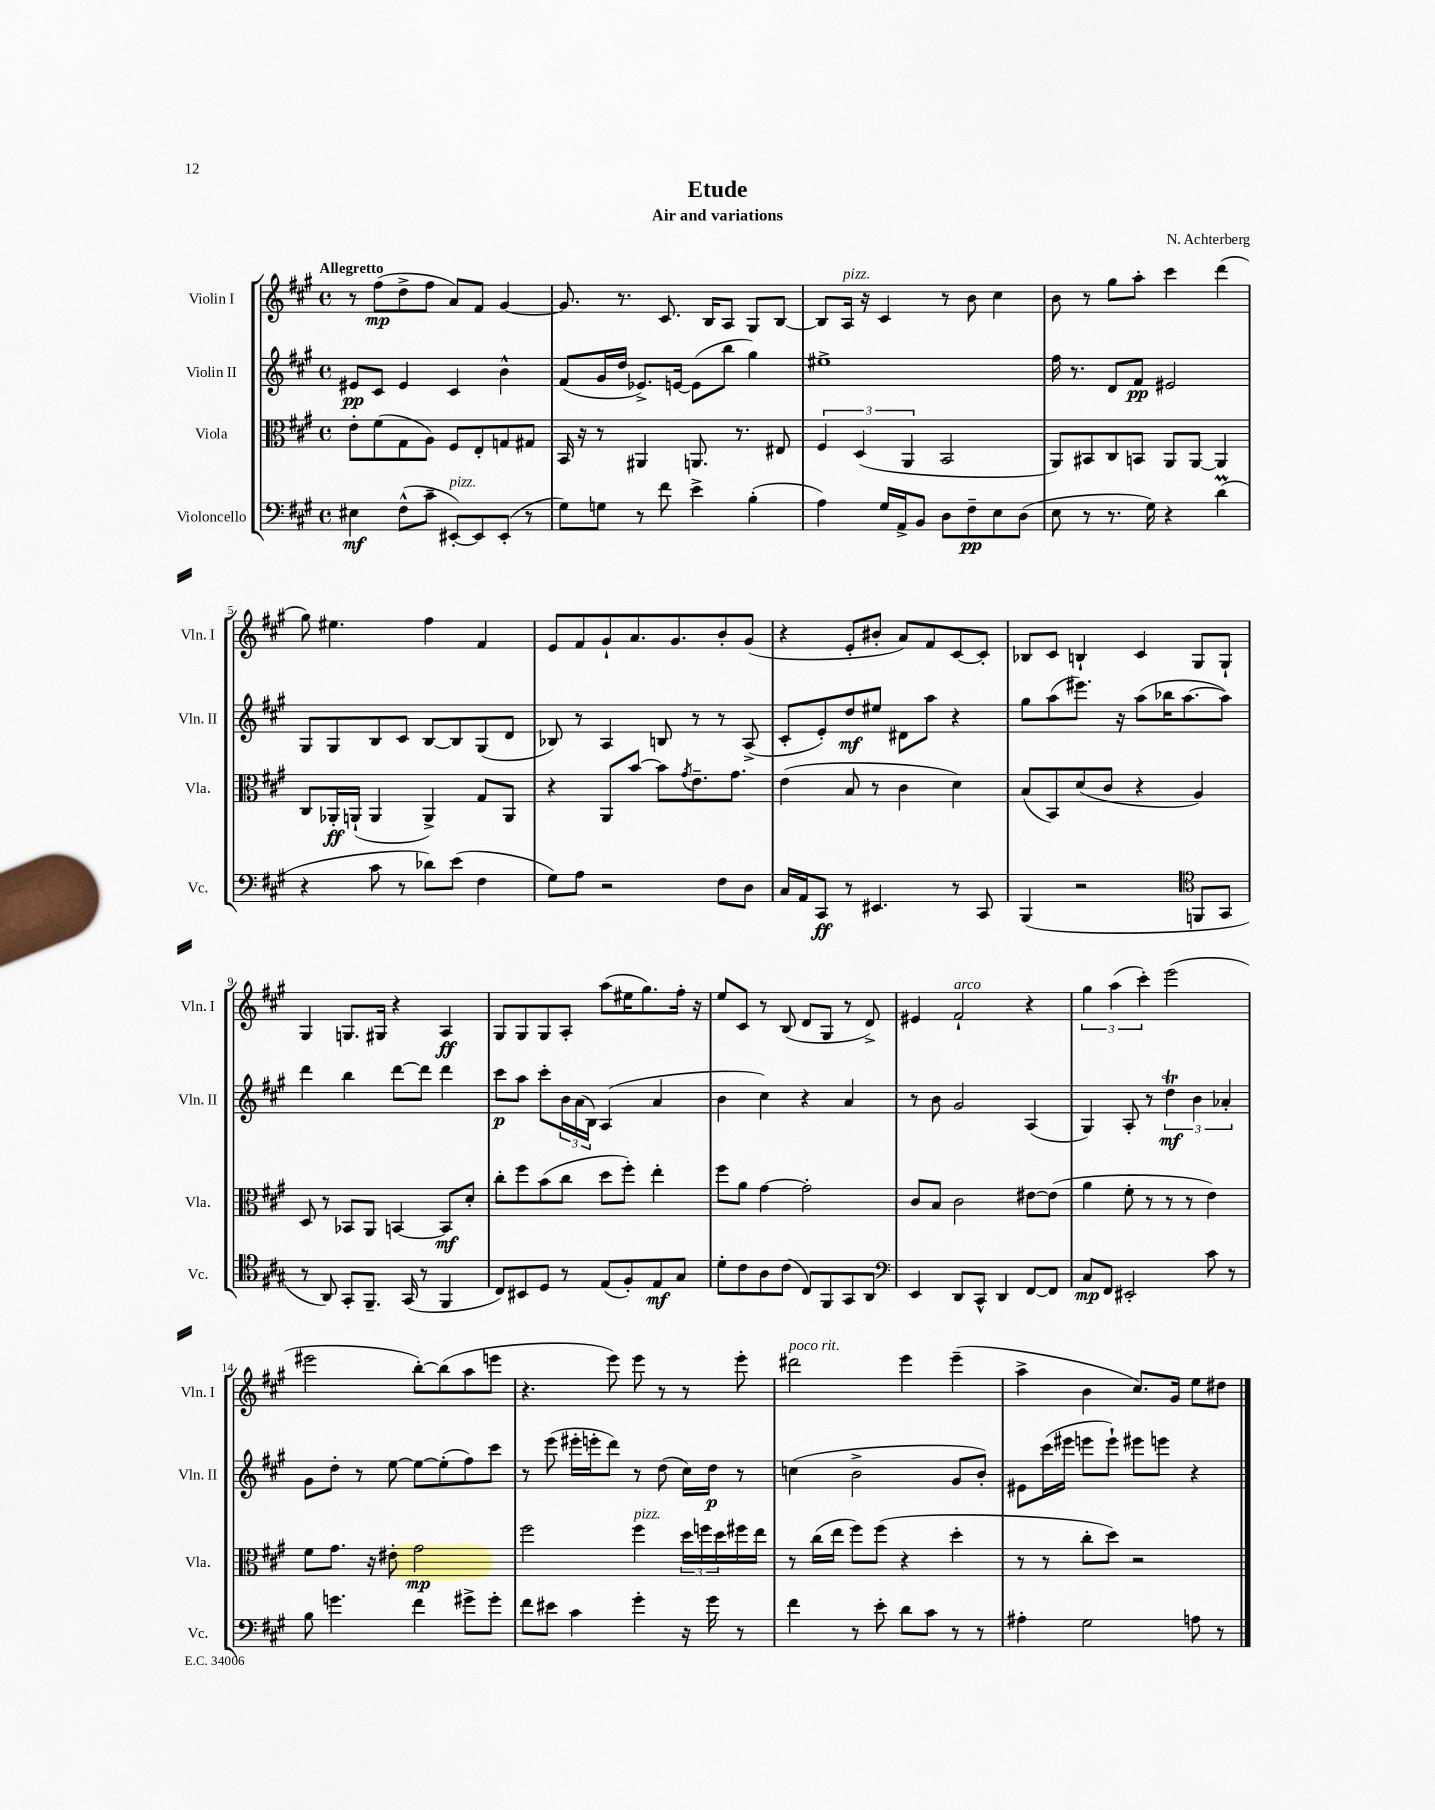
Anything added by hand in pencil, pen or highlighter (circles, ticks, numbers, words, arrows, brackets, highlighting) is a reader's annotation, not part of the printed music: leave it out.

**kern	**kern	**kern	**kern
*staff4	*staff3	*staff2	*staff1
*clefF4	*clefC3	*clefG2	*clefG2
*k[f#c#g#]	*k[f#c#g#]	*k[f#c#g#]	*k[f#c#g#]
*M4/4	*M4/4	*M4/4	*M4/4
*met(c)	*met(c)	*met(c)	*met(c)
4E#	8e'	8e#	8r
.	(8f#	8c#	(8ff#
(8F#^^	8G#	4e#	8dd^
8c#~	8A)	.	8ff#
[8EE#')	8F#	4c#	8a)
8EE#]	8E'	.	8f#
(8EE#'	8G	4b^^	[4g#
8r	8G#	.	.
=	=	=	=
8G#)	16BB	(8f#	8.g#]
.	16r	.	.
8G	8r	16g#	.
.	.	16dd	8.r
8r	4AA#	8.e-^)	.
8f#	.	.	8.c#
.	.	[16e	.
4e^	8.AA	(8e]	.
.	.	.	16B
.	.	8bb	8A
.	8.r	.	.
(4B'	.	4gg#)	8G#
.	8E#	.	[8B
=	=	=	=
4A)	6F#	1ee#^	8B]
.	.	.	16A
.	(6D	.	.
.	.	.	16r
16G#	.	.	4c#
16AA^	.	.	.
.	6AA	.	.
8BB	.	.	.
8D	2BB	.	8r
8F#~	.	.	8b
8E	.	.	4cc#
(8D	.	.	.
=	=	=	=
8E	8AA)	16ff#	8b
.	.	8.r	.
8r	8BB#	.	8r
8.r	8C#	8d	8gg#
.	8BB	8f#	8aa'
16G#)	.	.	.
4r	8AA	2e#	4ccc#
.	[8AA	.	.
(4d	4AA]	.	(4ddd
=	=	=	=
4r	8C#	8G#	8gg#)
.	16AA-'	8G#	4.ee#
.	(16AA`	.	.
8c#	4AA	8B	.
8r	.	8c#	.
8d-)	4AA^)	[8B	4ff#
(8e	.	8B]	.
4F#	8G#	(8G#	4f#
.	8AA	8d	.
=	=	=	=
8G#)	4r	8B-)	8e
8A	.	8r	8f#
2r	8AA	4A	8g#`
.	[8b	.	8.a
.	8b]	8B	.
.	.	.	8.g#
.	8qg#	.	.
.	8.e~	8r	.
8F#	.	8r	8b'
.	8.g#	.	.
8D	.	(8A^	(8g#
=	=	=	=
16C#	(4e	8c#'	4r
16AA	.	.	.
8CC#	.	8e')	.
8r	8B	8dd	8e'
4.EE#	8r	8ee#	8b#'
.	4c#	8d#	8a)
.	.	8aa	8f#
8r	4d)	4r	[8c#
8CC#	.	.	8c#']
=	=	=	=
(4BBB	(8B	8gg#	8B-
.	8BB)	(8aa	8c#
2r	(8d	8.eee#)	4B`
.	8c#	.	.
.	.	16r	.
.	4r	(8aa	4c#
.	.	16bb-	.
.	.	[8.aa	.
*clefC4	*	*	*
8FF	4A)	.	8G#
8GG#	.	8aa])	8G#`
=	=	=	=
8r	8D	4ddd	4G#
8AA)	8r	.	.
8GG#'	8BB-	4bb	8.G
8.FF#~	8AA	.	.
.	.	.	16G#
.	[4BB	[8ddd	4r
(16GG#	.	.	.
8r	.	8ddd]	.
4FF#	8BB]	4ddd	4A
.	8d'	.	.
=	=	=	=
8C#)	8cc#'	8ccc#	8G#
8BB#	8ff#	8aa	8G#
8D	(8b	8ccc#'	8G#
8r	8cc#	24b	8A'
.	.	(24a	.
.	.	24B)	.
(8E	8dd	(4A	(8aa
8F#')	8ff#')	.	16ee#
.	.	.	8.gg#)
8E	4ee'	4a	.
8G#	.	.	16ff#'
.	.	.	16r
=	=	=	=
8d'	8ff#	4b	8ee
8c#	8a	.	8c#
8A	[4g#	4cc#)	8r
(8c#	.	.	(8B
8C#)	2g#']	4r	8d
8FF#	.	.	8G#
8GG#	.	4a	8r
8AA	.	.	8d^)
=	=	=	=
*clefF4	*	*	*
4EE	8c#	8r	4e#
.	8B	8b	.
8DD	2c#	2g#	2f#`
8CC#^^	.	.	.
4DD	.	.	.
[8FF#	[8e#	(4A	4r
8FF#]	(8e#]	.	.
=	=	=	=
8C#	4a	4G#)	6gg#
8FF#	.	.	.
.	.	.	(6aa
2EE#'	8f#'	8A'	.
.	.	.	6ccc#')
.	8r	8r	.
.	8r	6dd	(2eee
.	8r	.	.
.	.	6b	.
8c#	4e)	.	.
.	.	6a-'	.
8r	.	.	.
=	=	=	=
8B	8f#	8g#	2eee#
4.g	8.g#	8dd'	.
.	.	8r	.
.	16r	.	.
.	8e#'	[8ee	.
4f#	2g#	8ee_	[8bb')
.	.	(8ee']	(8bb]
8g#^	.	8ff#)	8aa
8g#'	.	8ccc#	8eee
=	=	=	=
8f#	2ff#	8r	4.r
8e#	.	(8eee	.
4c#	.	16eee#'	.
.	.	16eee'	.
.	.	8ddd)	8eee)
4g#'	4ff#	8r	8eee
.	.	(8dd	8r
16r	24dd	16cc#)	8r
.	24ff	.	.
16g#	.	16dd	.
.	24dd	.	.
8r	16ff#	8r	8eee'
.	16ee	.	.
=	=	=	=
4f#	8r	(4cc	2ddd#
.	(16cc#	.	.
.	16ee	.	.
8r	8ff#)	2b^	.
8e'	(8ff#	.	.
8d	4r	.	4eee
8c#	.	.	.
8r	4dd'	8g#	(4eee~
8r	.	8b')	.
=	=	=	=
4A#'	8r	8e#	4aa^
.	8r	(16ccc#	.
.	.	16eee#	.
2G#	8cc#'	8eee	4b
.	8dd)	8eee`)	.
.	2r	8eee#	8.cc#)
.	.	8eee	.
.	.	.	16g#
8A	.	4r	8ee
8r	.	.	8dd#
==	==	==	==
*-	*-	*-	*-
